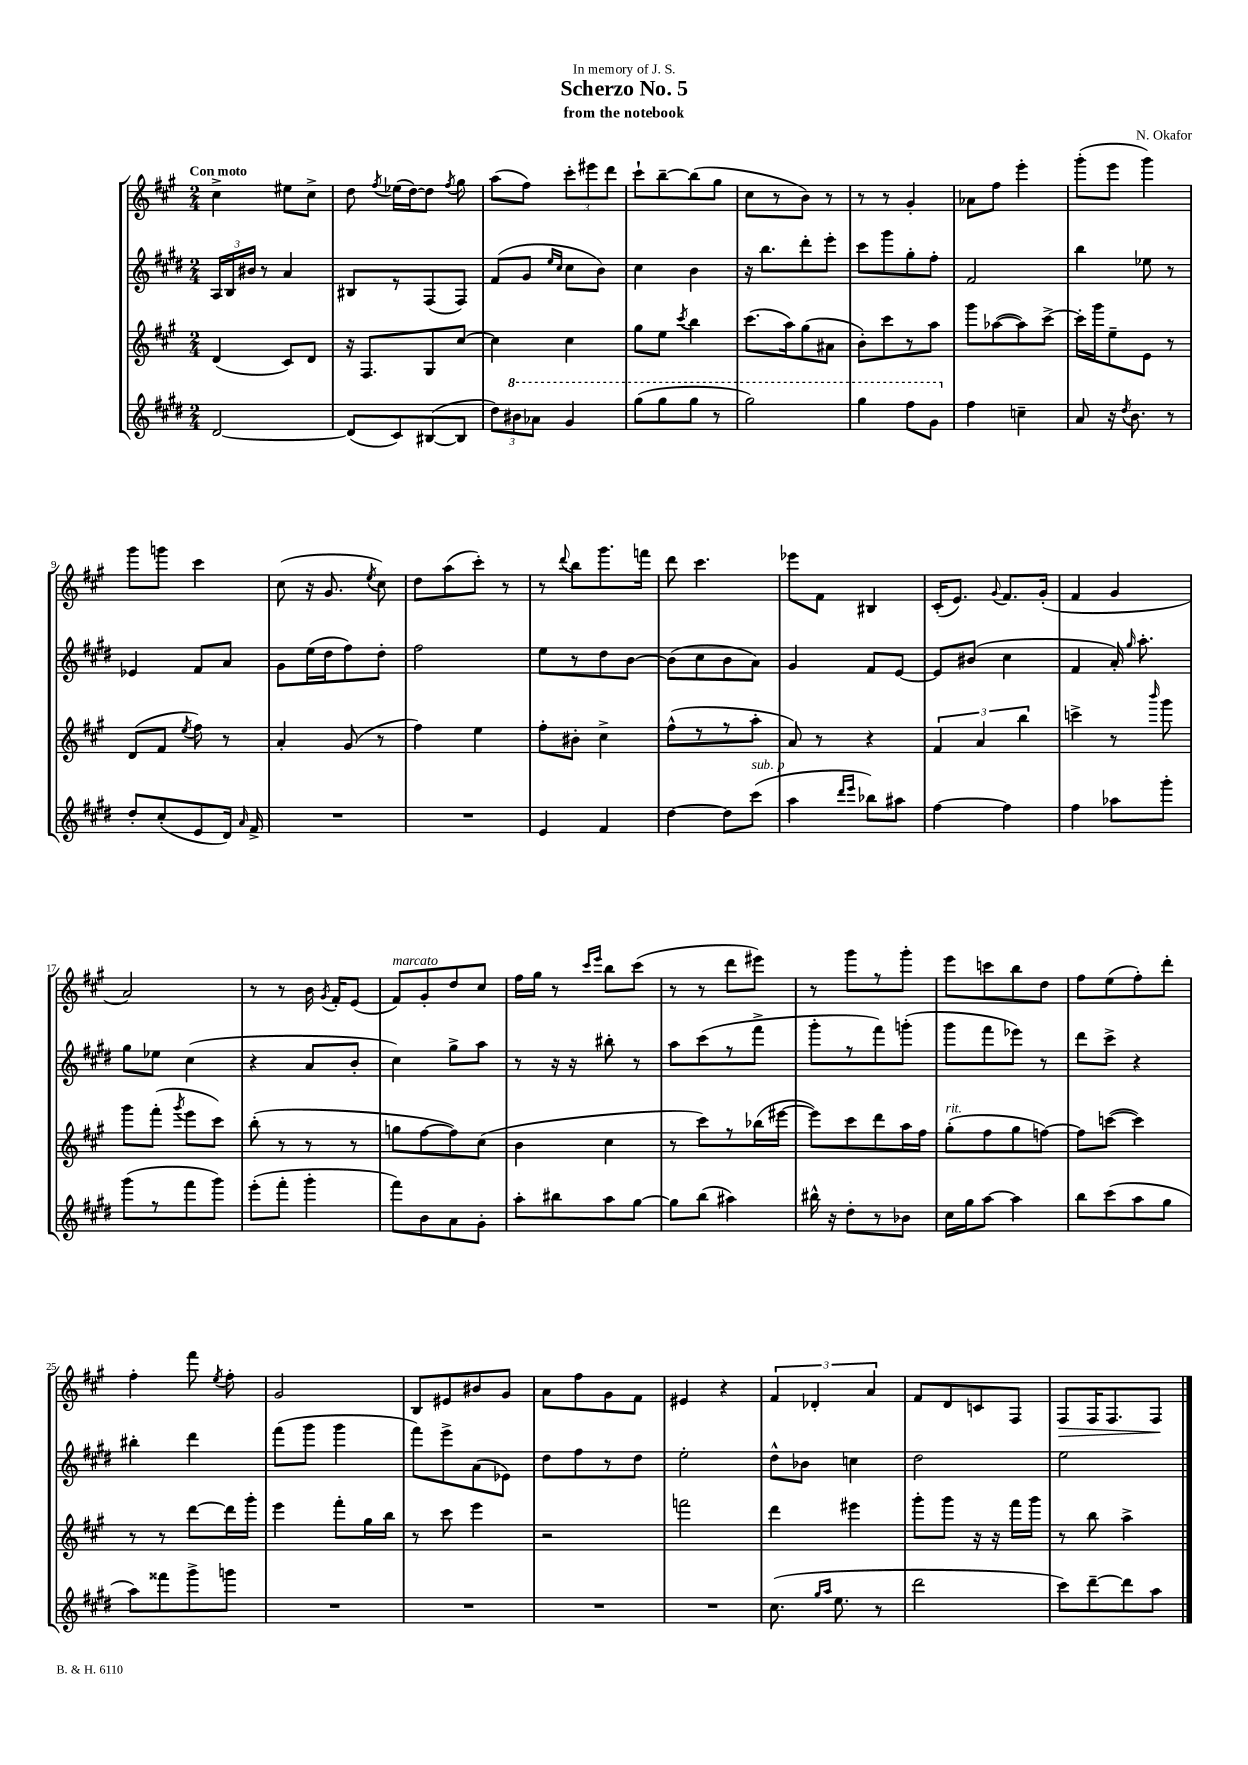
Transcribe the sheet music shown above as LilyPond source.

\header { title = "Scherzo No. 5" composer = "N. Okafor" subtitle = "from the notebook" dedication = "In memory of J. S." }
<<
\new StaffGroup <<
\new Staff = "s0" {
    \clef treble \key a \major \numericTimeSignature \time 2/4 \tempo "Con moto"
    \autoBeamOff cis''4-> eis''8[ cis''8]-> |
    d''8 \acciaccatura { fis''8 } ees''16[( d''16~) d''8] \acciaccatura { fis''8 } gis''8 |
    a''8[( fis''8]) \tuplet 3/2 { cis'''8[-. eis'''8 d'''8] } |
    cis'''8[-! b''8~-- b''8( gis''8] |
    cis''8[ r8 b'8]) r8 |
    r8 r8 gis'4-. |
    aes'8[ fis''8] e'''4-. |
    gis'''8[-.( e'''8] gis'''4) |
    gis'''8[ g'''8] cis'''4 |
    cis''8( r16 gis'8. \acciaccatura { e''8 } cis''8) |
    d''8[ a''8( cis'''8]-.) r8 |
    r8 \appoggiatura { d'''8 } b''8[ gis'''8. f'''16] |
    d'''8 cis'''4. |
    ees'''8[ fis'8] bis4 |
    cis'16[-.( e'8.]) \appoggiatura { gis'8 } fis'8.[ gis'16]-.( |
    fis'4 gis'4 |
    a'2) |
    r8 r8 b'16 \acciaccatura { gis'8 } fis'16[-. e'8]( |
    fis'8[^\markup { \italic "marcato" }) gis'8-. d''8 cis''8] |
    fis''16[ gis''16] r8 \grace { cis'''16[ e'''16] } b''8[ cis'''8]( |
    r8 r8 d'''8[ eis'''8]) |
    r8 gis'''8[ r8 gis'''8]-. |
    e'''8[ c'''8 b''8 d''8] |
    fis''8[ e''8( fis''8-.) d'''8]-. |
    fis''4-. fis'''8 \acciaccatura { e''8 } fis''8-. |
    gis'2 |
    b8[ eis'8 bis'8 gis'8] |
    a'8[ fis''8 gis'8 fis'8] |
    eis'4 r4 |
    \tuplet 3/2 { fis'4 des'4-. a'4 } |
    fis'8[ d'8 c'8 fis8] |
    fis8[\> fis16 fis8. fis8]\! \bar "|." |
}
\new Staff = "s1" {
    \clef treble \key e \major \numericTimeSignature \time 2/4
    \autoBeamOff \tuplet 3/2 { a16[ b16 bis'16] } r8 a'4 |
    bis8[ r8 fis8( fis8]) |
    fis'8[( gis'8] \grace { e''16[ cis''16] } cis''8[ b'8]) |
    cis''4 b'4 |
    r16 b''8.[ dis'''8-. e'''8]-. |
    cis'''8[ gis'''8 gis''8-. fis''8]-. |
    fis'2 |
    b''4 ees''8 r8 |
    ees'4 fis'8[ a'8] |
    gis'8[ e''16( dis''16 fis''8) dis''8]-. |
    fis''2 |
    e''8[ r8 dis''8 b'8]~ |
    b'8[( cis''8 b'8 a'8]) |
    gis'4 fis'8[ e'8]~ |
    e'8[ bis'8]( cis''4 |
    fis'4 a'16-.) \grace { gis''16 } a''8.-. |
    gis''8[ ees''8] cis''4( |
    r4 a'8[ b'8]-. |
    cis''4) gis''8[-> a''8] |
    r8 r16 r16 bis''8-. r8 |
    a''8[ cis'''8( r8 fis'''8]-> |
    gis'''8[-. r8 fis'''8) g'''8]-.( |
    gis'''8[ fis'''8 ees'''8]) r8 |
    dis'''8[ cis'''8]-> r4 |
    bis''4-. dis'''4 |
    fis'''8[( gis'''8] gis'''4 |
    fis'''8[) e'''8-> a'8( ees'8]) |
    dis''8[ fis''8 r8 dis''8] |
    e''2-. |
    dis''8[-^ bes'8] c''4 |
    dis''2 |
    e''2 \bar "|." |
}
\new Staff = "s2" {
    \clef treble \key a \major \numericTimeSignature \time 2/4
    \autoBeamOff d'4( cis'8[) d'8] |
    r16 fis8.[ gis8 cis''8]~ |
    cis''4 cis''4 |
    gis''8[ e''8] \acciaccatura { cis'''8 } b''4 |
    cis'''8.[( a''16) gis''8( ais'8] |
    b'8[-.) cis'''8 r8 a''8] |
    gis'''8[ aes''8~( aes''8) cis'''8]~-> |
    cis'''16[-. gis'''16 e''8-- e'8] r8 |
    d'8[( fis'8] \acciaccatura { e''8 } fis''8) r8 |
    a'4-. gis'8( r8 |
    fis''4) e''4 |
    fis''8[-. bis'8]-. cis''4-> |
    fis''8[-^( r8 r8 a''8]-. |
    a'8) r8 r4 |
    \tuplet 3/2 { fis'4 a'4 b''4 } |
    c'''4-> r8 \grace { b'''16 } gis'''8 |
    gis'''8[ fis'''8]-.( \acciaccatura { gis'''8 } e'''8[ cis'''8]) |
    b''8-.( r8 r8 r8 |
    g''8[ fis''8~ fis''8) cis''8]( |
    b'4 cis''4 |
    r8 cis'''8[) r8 bes''16( eis'''16]~ |
    eis'''8[) cis'''8 d'''8 a''16 fis''16] |
    gis''8[-.^\markup { \italic "rit." }( fis''8 gis''8 f''8]~) |
    f''8[ c'''8]~( c'''4) |
    r8 r8 d'''8[~ d'''16 gis'''16]-. |
    e'''4 fis'''8[-. gis''16 b''16] |
    r8 cis'''8 e'''4 |
    r2 |
    f'''2 |
    d'''4 eis'''4 |
    gis'''8[-. gis'''8] r16 r16 fis'''16[ gis'''16] |
    r8 b''8 a''4-> \bar "|." |
}
\new Staff = "s3" {
    \clef treble \key e \major \numericTimeSignature \time 2/4
    \autoBeamOff dis'2~ |
    dis'8[( cis'8) bis8~( bis8] |
    \tuplet 3/2 { dis''8[) \ottava #1 bis''8 aes''8] } gis''4 |
    gis'''8[( gis'''8 gis'''8] r8 |
    gis'''2) |
    gis'''4 fis'''8[ gis''8] \ottava #0 |
    fis''4 c''4-- |
    a'8 r16 \acciaccatura { dis''8 } b'8. r8 |
    dis''8[-. cis''8-.( e'8 dis'16]) \grace { a'16 } fis'16-> |
    R2 |
    R2 |
    e'4 fis'4 |
    dis''4~ dis''8[ cis'''8]^\markup { \italic "sub. p" }( |
    a''4 \grace { dis'''16[ e'''16] } bes''8[) ais''8] |
    fis''4~ fis''4 |
    fis''4 aes''8[ gis'''8]-. |
    gis'''8[( r8 fis'''8 gis'''8]) |
    e'''8[-.( fis'''8]-. gis'''4-. |
    fis'''8[) b'8 a'8 gis'8]-. |
    a''8[-. bis''8 a''8 gis''8]~ |
    gis''8[ b''8]( ais''4) |
    bis''16-^ r16 dis''8[-. r8 bes'8] |
    cis''16[ gis''16 a''8]~ a''4 |
    b''8[ cis'''8( a''8 gis''8] |
    a''8[) fisis'''8 gis'''8-> g'''8] |
    R2 |
    R2 |
    R2 |
    R2 |
    cis''8.( \grace { gis''16[ a''16] } e''8. r8 |
    dis'''2 |
    cis'''8[) dis'''8~-- dis'''8 a''8] \bar "|." |
}
>>
>>
